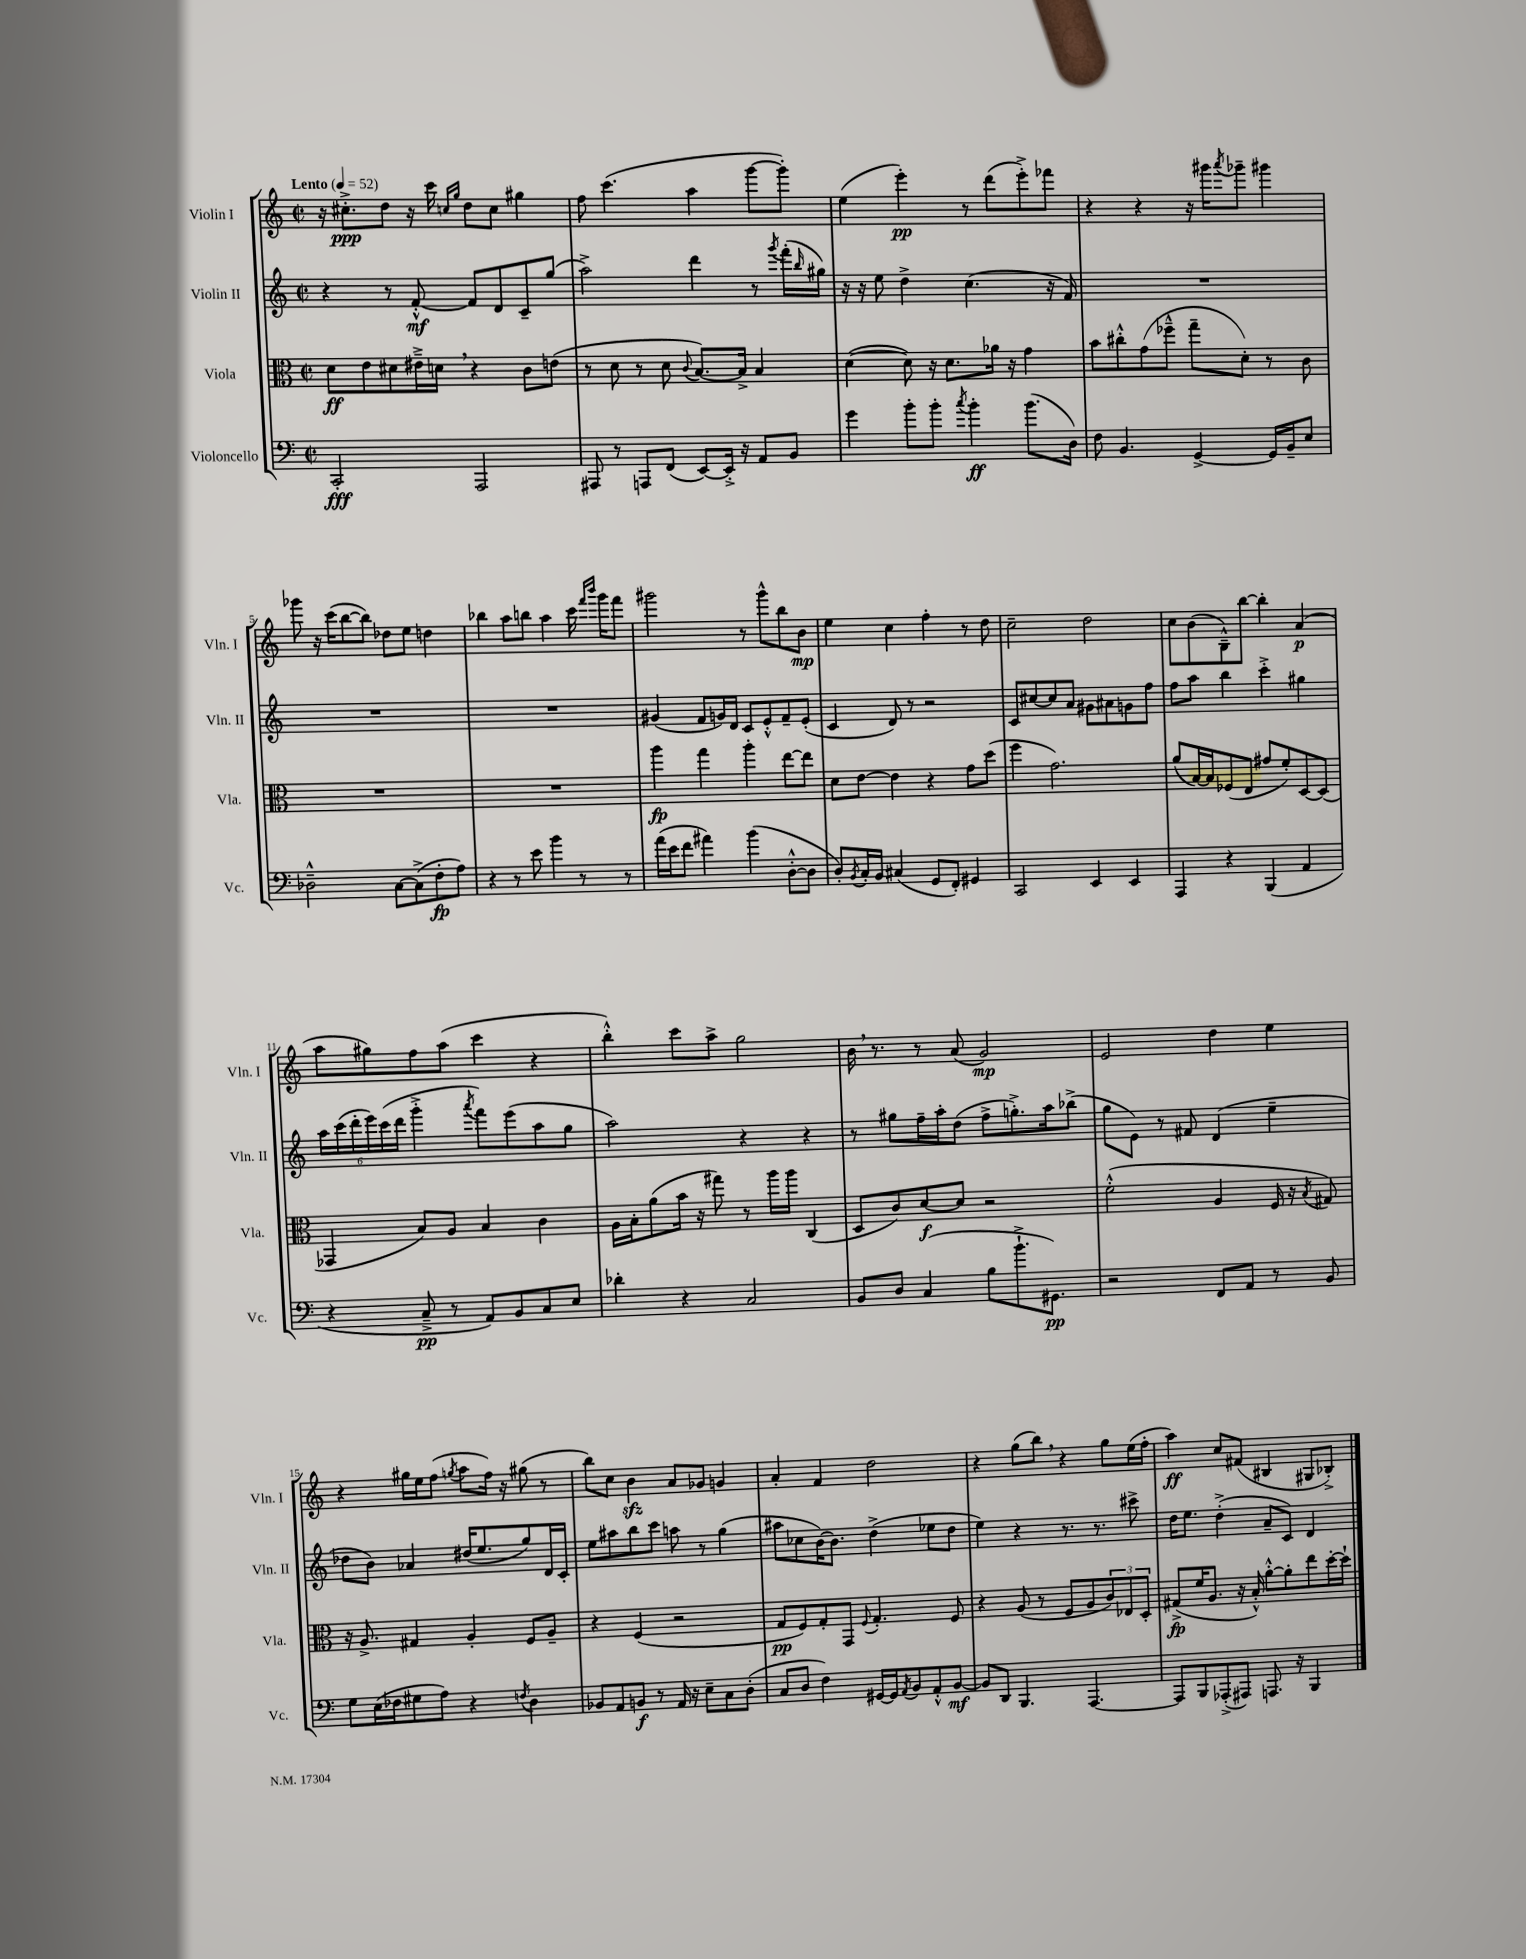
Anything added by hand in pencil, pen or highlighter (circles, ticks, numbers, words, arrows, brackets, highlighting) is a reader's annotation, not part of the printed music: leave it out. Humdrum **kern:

**kern	**kern	**kern	**kern
*staff4	*staff3	*staff2	*staff1
*clefF4	*clefC3	*clefG2	*clefG2
*k[]	*k[]	*k[]	*k[]
*M2/2	*M2/2	*M2/2	*M2/2
*met(c|)	*met(c|)	*met(c|)	*met(c|)
*MM52	*MM52	*MM52	*MM52
2CC'	8d	4r	16r
.	.	.	8.cc#'^
.	8e	.	.
.	8d#	8r	8dd
.	16e#~^	[8f'^^	16r
.	16d	.	16ccc
.	.	.	16qqcc
.	.	.	16qqgg
2AAA	4r	8f]	8dd
.	.	8d	8cc
.	8c	8c~	4gg#
.	(8e	(8gg	.
=	=	=	=
8AAA#	8r	2aa^)	8ff
8r	8d	.	(4.ccc
8AAA	8r	.	.
(8FF	8d	.	.
.	8qqc	.	.
[8EE)	[8.B)	4ddd	4aa
16EE'^]	.	.	.
16r	16B^]	.	.
8AA	4B	8r	[8ggg
.	.	8qggg	.
8BB	.	(16fff'	8ggg'])
.	.	16qqbb	.
.	.	16gg#)	.
=	=	=	=
4g	([4d	16r	(4ee
.	.	16r	.
.	.	8ee	.
8b'	8d])	4dd^	4eee')
8b'	16r	.	.
.	8.d	.	.
8qcc	.	.	.
4b'	.	(4.cc	8r
.	16a-	.	(8ddd
.	16r	.	.
(8.b	4g	.	8eee'^)
.	.	16r	8fff-
16D)	.	16f)	.
=	=	=	=
8F	8b	1r	4r
4.BB	8cc#'^^	.	.
.	(8g	.	4r
.	8ff-~^^	.	.
[4GG^	8gg~	.	16r
.	.	.	16ggg#
.	.	.	8qaaa
.	8d')	.	8ggg-~
16GG]	8r	.	4ggg#
16BB~	.	.	.
8E	8c	.	.
=	=	=	=
2D-~^^	1r	1r	8ggg-
.	.	.	16r
.	.	.	(16ccc
.	.	.	[8bb
.	.	.	8bb])
[8C	.	.	8dd-
(8C^]	.	.	8ee
8F'	.	.	4dd
8A)	.	.	.
=	=	=	=
4r	1r	1r	4bb-
8r	.	.	8aa
8e	.	.	8bb
4b	.	.	4aa
8r	.	.	16ccc
.	.	.	16qqfff
.	.	.	16qqbbb
.	.	.	16ggg
8r	.	.	8fff
=	=	=	=
(16a	4aa	(4g#	2ggg#
16e	.	.	.
8f	.	.	.
4a#)	4gg	8f	.
.	.	16g)	.
.	.	16d	.
(4b	4aa'	8c	8r
.	.	8e'^^	8ggg#^^
[8D'^^	[8ee	8f~	8bb
8D]	8ee]	(8e'	8b
=	=	=	=
8D')	8d	4c	4ee
8qBB	.	.	.
16C'	[8e	.	.
16BB	.	.	.
(4C#	4e]	8d)	4cc
.	.	8r	.
8GG	4r	2r	4ff'
8FF')	.	.	.
4GG#	8g	.	8r
.	(8dd	.	8dd
=	=	=	=
2CC	4ff	8c	2cc~
.	.	[8cc#	.
.	2.g)	8cc#]	.
.	.	8a	.
4EE	.	8g#	2dd
.	.	8a#	.
4EE	.	8g	.
.	.	8ff	.
=	=	=	=
4AAA	(8a	8ff	8cc
.	[16B)	8aa	(8b
.	16B]	.	.
4r	(8F-	4bb	8B~^^)
.	8E	.	[8bb
(4BBB	8g#	4ccc'^	4bb']
.	8f')	.	.
4AA	[8D	4gg#	(4a
.	(8D]	.	.
=	=	=	=
4r	4GG-	24aa	8aa
.	.	(24ccc	.
.	.	24ddd'	.
.	.	24eee)	8gg#)
.	.	(24ccc	.
.	.	24ddd	.
8C~^	8B)	4ggg'^	8ff
8r	8A	.	(8aa
.	.	8qaaa	.
8AA)	4B	8fff)	4ccc
8BB	.	(8eee	.
8C	4c	8aa	4r
8E	.	8gg	.
=	=	=	=
4d-'	16A	2aa)	4bb'^^)
.	16B'	.	.
.	(8a	.	.
4r	16b	.	8ccc
.	16r	.	.
.	8gg#)	.	8aa^
2C	8r	4r	2gg
.	16aa	.	.
.	16aa	.	.
.	(4C	4r	.
=	=	=	=
8BB	8D	8r	16b
.	.	.	8.r
8D	8c)	8gg#	.
(4C	[8d	16ff~	8r
.	.	16aa'	.
.	8d]	(8dd	(8a
8B	2r	8ff^	2g)
8.b`^	.	8.gg'^)	.
8.GG#)	.	16aa	.
.	.	(8bb-^	.
=	=	=	=
2r	(2f'^^	8gg	2e
.	.	8e)	.
.	.	8r	.
.	.	8f#	.
8FF	4A	(4d	4dd
8AA	.	.	.
8r	16F	4ee~	4ee
.	16r	.	.
.	8qB	.	.
8BB	8G#)	.	.
=	=	=	=
8G	16r	8dd-	4r
.	8.A^	.	.
(16E	.	8b)	.
16F-	.	.	.
8G#	4G#	4a-	16gg#
.	.	.	16ee
8A)	.	.	(8ff
.	.	.	8qgg
4r	4A'	(16dd#	8aa
.	.	8.ee	.
.	.	.	16ff)
.	.	.	16r
8qF	.	.	.
4D	8F	8gg)	(8gg#
.	8A~	16d	8r
.	.	16c'	.
=	=	=	=
8BB-	4r	8ee	8bb)
8AA	.	8aa#	8cc
8BB	(4F	8bb	4b
8r	.	8ccc	.
16AA	2r	8aa	8a
16r	.	.	.
8E~	.	8r	8g-
8C	.	(4gg	4g
(8D'	.	.	.
=	=	=	=
8C	8G	8aa#	4a'
8D	8F)	8cc-	.
4F)	8G'	[16b)	4f
.	.	8.b]	.
.	8GG	.	.
.	8qqF	.	.
[16GG#	4.G'	(4dd^	2dd
16GG#]	.	.	.
8qAA	.	.	.
8BB	.	.	.
8AA'^^	.	8ee-	.
[8BB	8F	8dd	.
=	=	=	=
8BB]	4r	4ee)	4r
8DD	.	.	.
4.BBB	(8A	4r	(8gg
.	8r	.	8bb)
.	8F	8.r	4r
[4.AAA	8A	.	.
.	.	8.r	.
.	12c)	.	8gg
.	12E-	.	.
.	.	8ccc#^	(16ee
.	12D'	.	.
.	.	.	16ff'
=	=	=	=
8AAA]	(8G#^	16dd	4aa)
.	.	8.ee	.
8BBB	16f	.	.
.	8.A	.	.
(8AAA-'^	.	(4dd'^	8cc
8AAA#)	16r	.	(8f#
.	16B'^^)	.	.
8.AAA	[8a'^^	8a~	4B#
.	8a']	8c)	.
16r	.	.	.
4BBB	8ee	4d	8G#
.	[16dd'	.	8B-'^)
.	16dd`]	.	.
==	==	==	==
*-	*-	*-	*-
